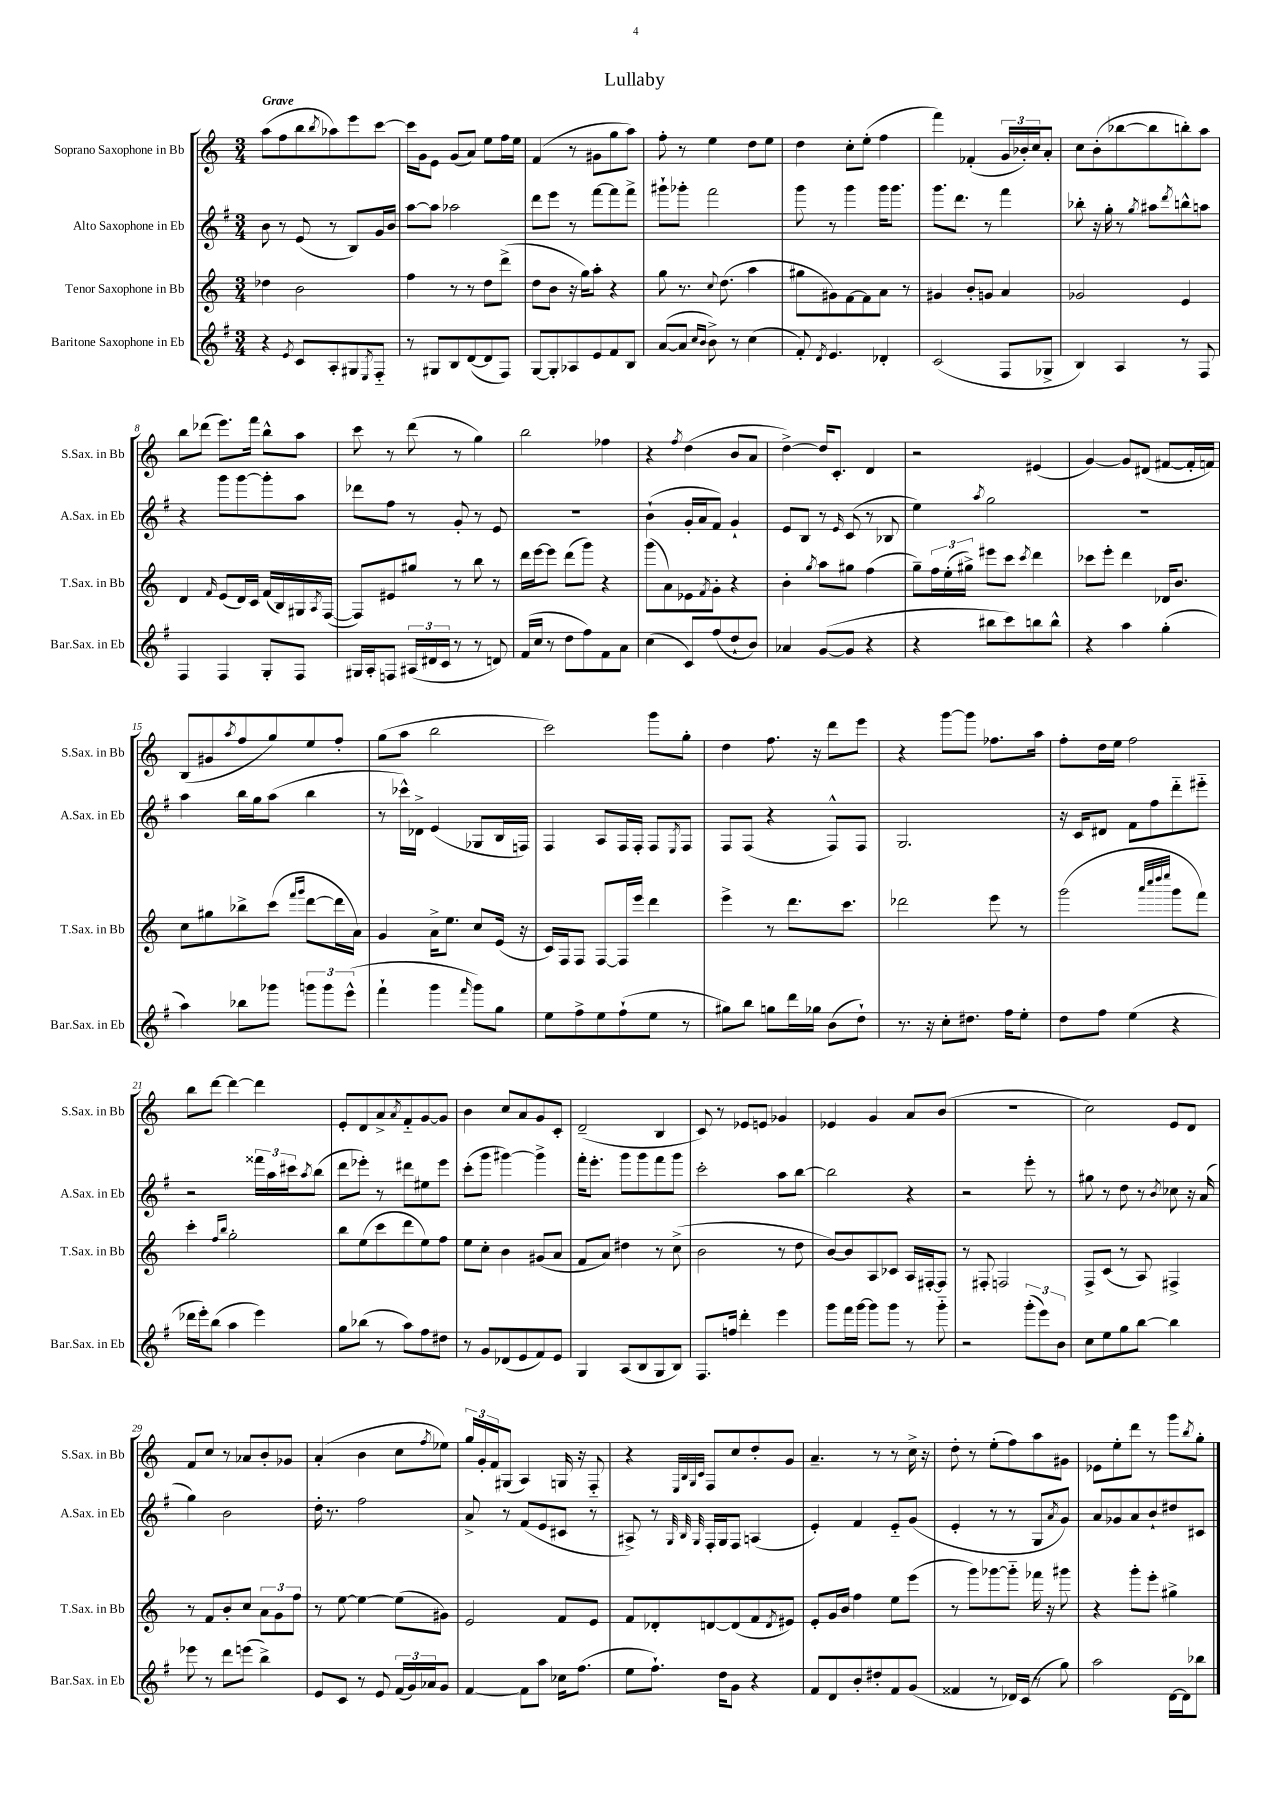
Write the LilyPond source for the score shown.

\header { title = "Lullaby" }
<<
\new StaffGroup <<
\new Staff = "s0" \with { instrumentName = "Soprano Saxophone in Bb" shortInstrumentName = "S.Sax. in Bb" } {
    \clef treble \key c \major \numericTimeSignature \time 3/4 \tempo "Grave"
    a''8( f''8 b''8 \acciaccatura { b''8 } aes''8) e'''8 c'''8~ |
    c'''16 g'16 e'8 g'8( a'8) e''8 f''16 e''16 |
    f'4( r8 gis'8 g''8 a''8) |
    f''8-. r8 e''4 d''8 e''8 |
    d''4 c''8-. e''8-.( f''4 |
    f'''4) fes'4-.( \tuplet 3/2 { g'16 bes'16-.) c''16 } a'8-. |
    c''8 b'8-.( bes''8~ bes''8 b''8-.) a''8 |
    b''8 des'''8( e'''8.) f'''16 b''8-^ a''8 |
    c'''8 r8 d'''8( r8 g''4) |
    b''2 fes''4 |
    r4 \acciaccatura { f''8 } d''4( b'8 a'8 |
    d''4~->) d''16 c'8.-. d'4 |
    r2 eis'4( |
    g'4~) g'8 dis'8( fis'8~ fis'16-. f'16) |
    b8( gis'8 \acciaccatura { a''8 } f''8 g''8) e''8 f''8-. |
    g''8( a''8 b''2 |
    c'''2) g'''8 g''8-. |
    d''4 f''8. r16 d'''8 e'''8 |
    r4 g'''8~ g'''8 fes''8. a''16 |
    f''8-. d''16 e''16 f''2 |
    b''8 d'''8~ d'''4~ d'''4 |
    e'8-. d'8 a'8-> \acciaccatura { a'8 } f'8-_ g'8~ g'8 |
    b'4 c''8 a'8 g'8 c'8-. |
    d'2--( b4 |
    c'8) r8 ees'8 e'8 ges'4 |
    ees'4 g'4 a'8 b'8( |
    R2. |
    c''2) e'8 d'8 |
    f'8 c''8 r8 aes'8 b'8-. ges'8 |
    a'4-.( b'4 c''8 \acciaccatura { f''8 } ees''8) |
    \tuplet 3/2 { g''16 g'16-. f'16 } gis8( a4) g16 r16 f8-_ |
    r4 \grace { e32 b32 g32 c'32 } f8 c''8 d''8-. g'8 |
    a'4.-- r8 r8 c''16-> r16 |
    d''8-. r8 e''8-.( f''8) a''8 gis'8 |
    ees'8 e''8-. d'''8 r8 g'''8 \acciaccatura { b''8 } g''8-. \bar "|." |
}
\new Staff = "s1" \with { instrumentName = "Alto Saxophone in Eb" shortInstrumentName = "A.Sax. in Eb" } {
    \clef treble \key g \major \numericTimeSignature \time 3/4
    b'8 r8 e'8( r8 b8) g'16 b'16 |
    a''8~ a''8 aes''2 |
    d'''8 e'''8 r8 fis'''8~ fis'''8 fis'''8-> |
    gis'''8-! ges'''8-. fis'''2 |
    g'''8 r8 g'''4 g'''16 g'''8. |
    g'''8. d'''8. r8 fis'''4 |
    bes''8-. r16 g''16-. r8 \acciaccatura { g''8 } ais''8 \acciaccatura { d'''8 } b''8-^ a''8 |
    r4 g'''8 g'''8~ g'''8-. a''8 |
    des'''8 fis''8 r8 g'8-. r8 e'8 |
    R2. |
    b'4-!( g'16-. a'16 fis'8) g'4-! |
    e'8 b8 r8 \grace { e'16 } c'8( r8 bes8 |
    e''4) \acciaccatura { a''8 } g''2 |
    R2. |
    a''4 b''16 g''16 a''8( b''4 |
    r8 ces'''16-^) des'16-> e'4( ges8 b16 f16) |
    fis4 a8 fis16 fis16-. fis8 \acciaccatura { e8 } fis8 |
    fis8 fis8( r4 fis8-^) fis8 |
    g2. |
    r16 c'16 dis'8 fis'8 fis''8 d'''8-_ eis'''8-_ |
    r2 \tuplet 3/2 { fisis'''16 a''16 cis'''16 } \acciaccatura { a''8 } b''8( |
    d'''8 ees'''8-.) r8 dis'''8 eis''8 ees'''8 |
    c'''8-.( g'''8 gis'''4~) gis'''4-> |
    fis'''16-. e'''8.-. g'''8 g'''8 fis'''8 g'''8 |
    c'''2-. a''8 b''8~ |
    b''2 r4 |
    r2 e'''8-. r8 |
    gis''8 r8 d''8 r8 \acciaccatura { b'8 } ces''8 r16 a'16( |
    g''4) b'2 |
    d''16-. r8. fis''2 |
    a'8-> r8 fis'8( e'8 cis'8 r8 |
    ais8->) r8 \grace { g32 b32 g32 } fis16-. g16 fis8 a4( |
    e'4-.) fis'4 e'8-_ g'8( |
    e'4-. r8 r8 g8 \acciaccatura { a'8 } g'8) |
    a'8 ges'8 a'8 b'8-! dis''8 cis'8 \bar "|." |
}
\new Staff = "s2" \with { instrumentName = "Tenor Saxophone in Bb" shortInstrumentName = "T.Sax. in Bb" } {
    \clef treble \key c \major \numericTimeSignature \time 3/4
    des''4 b'2 |
    f''4 r8 r8 d''8 d'''8->( |
    d''8 b'8 r16 g''16) a''8-. r4 |
    g''8 r8. \appoggiatura { c''8 } d''8.( a''4 |
    gis''8 gis'8) f'8~ f'8 a'8 r8 |
    gis'4 b'8-. g'8 a'4 |
    ges'2 e'4 |
    d'4 \grace { f'16 } e'8( d'16) c'16 f'16( b16) gis16 \acciaccatura { a8 } f16~( |
    f8) eis'8 gis''8 r8 b''8 r8 |
    d'''16 e'''16~ e'''8 d'''8( g'''8) r4 |
    g'''8( a'8) ees'8 \acciaccatura { f'8 } g'8-. r4 |
    b'4-. \acciaccatura { g''8 } a''8 gis''8 f''4( |
    g''8--) \tuplet 3/2 { f''16 e''16-.( gis''16->) } eis'''8 c'''8 \acciaccatura { c'''8 } d'''4 |
    ces'''8 e'''8-. d'''4 des'16 b'8. |
    c''8 gis''8 bes''8-> c'''8( \grace { f'''16 g'''16 } d'''8~ d'''16 a'16) |
    g'4 a'16-> e''8. c''8 e'16( r16 |
    c'16) f16 f8 f8~ f16 e'''16 d'''4 |
    e'''4-> r8 d'''8. c'''8. |
    des'''2 e'''8 r8 |
    g'''2( \grace { a'''32 c''''32 d''''32 e''''32 } g'''8 f'''8) |
    c'''4-. \grace { f''16 b''16 } g''2-. |
    b''8 e''8( c'''8 d'''8 e''8) f''8 |
    e''8 c''8-. b'4 gis'8( a'8 |
    f'8 a'8) dis''4 r8 c''8->( |
    b'2 r8 d''8 |
    b'8~) b'8 a8 ces'8 a16 fis16~-. fis8 |
    r8 fis8-. f2 |
    f8-> c'8( r8 a8) fis4-> |
    r8 f'8 b'8-. c''8 \tuplet 3/2 { a'8 g'8 f''8 } |
    r8 e''8~ e''4~ e''8( gis'8) |
    e'2 f'8 e'8 |
    f'8 des'8-. d'8~ d'8( f'8 \acciaccatura { d'8 } eis'8) |
    e'8-. g'16 b'16 f''4 e''8 e'''8( |
    r8 g'''8) ges'''8~ ges'''8-_ fes'''16 r16 gis'''8 |
    r4 g'''8-. e'''8-. gis''4-> \bar "|." |
}
\new Staff = "s3" \with { instrumentName = "Baritone Saxophone in Eb" shortInstrumentName = "Bar.Sax. in Eb" } {
    \clef treble \key g \major \numericTimeSignature \time 3/4
    r4 \acciaccatura { e'8 } c'8 a8-. gis8 \acciaccatura { e8 } fis8-_ |
    r8 gis8 b8 d'8~( d'8 fis8) |
    g8~ g8-. aes8 e'8 fis'8 b8 |
    a'8~( a'8 \grace { c''16 b'16 } b'8->) r8 c''4( |
    fis'8-.) \acciaccatura { d'8 } e'4. des'4-. |
    c'2( fis8 ges8-> |
    b4) a4 r8 fis8 |
    fis4 fis4 g8-. fis8 |
    gis16 a16-. f8 \tuplet 3/2 { ais16( dis'16 c'16 } r8 r8 d'8) |
    fis'16( c''16 r8 d''8 fis''8) fis'8 a'8 |
    c''4( c'8) fis''8( d''8-! b'8) |
    aes'4 g'8~( g'8 r4 |
    r4 bis''8 c'''8) b''8 b''8-^ |
    r4 a''4 g''4-.( |
    a''4) bes''8 ges'''8 \tuplet 3/2 { g'''8 g'''8 e'''8-^( } |
    fis'''4-! g'''4 \grace { fis'''16 } g'''8) g''8 |
    e''8 fis''8-> e''8 fis''8-!( e''8 r8 |
    gis''8) b''8 g''8 d'''16 ges''16 b'8( d''8-!) |
    r8. r16 c''8-. dis''8. fis''16 e''8-. |
    d''8 fis''8 e''4( r4 |
    des'''16 e'''16-.) b''8( a''4 e'''4) |
    g''8 bes''8( r8 a''8) fis''8 dis''8 |
    r8 g'8 des'8( e'8 fis'8) e'8 |
    g4 a8( b8 g8 b8) |
    fis8. f''16 d'''4-. e'''4 |
    g'''8 fis'''16 g'''16~ g'''8 g'''8 r8 g'''8-_ |
    r2 \tuplet 3/2 { g'''8-.( e'''8) b'8 } |
    c''8 e''8 g''8 b''8~ b''4 |
    ees'''8 r8 d'''8 e'''8( b''4->) |
    e'8 c'8 r8 e'8 \tuplet 3/2 { fis'16( g'16) aes'16 } g'8 |
    fis'4~ fis'8 a''8 ces''16 fis''8.( |
    e''8 fis''8.-!) d''16 g'8 r4 |
    fis'8 d'8 b'8-. dis''8-. fis'8 g'8( |
    fisis'4 r8 des'16) c'16( r8 g''8) |
    a''2 d'16~ d'16 bes''8 \bar "|." |
}
>>
>>
